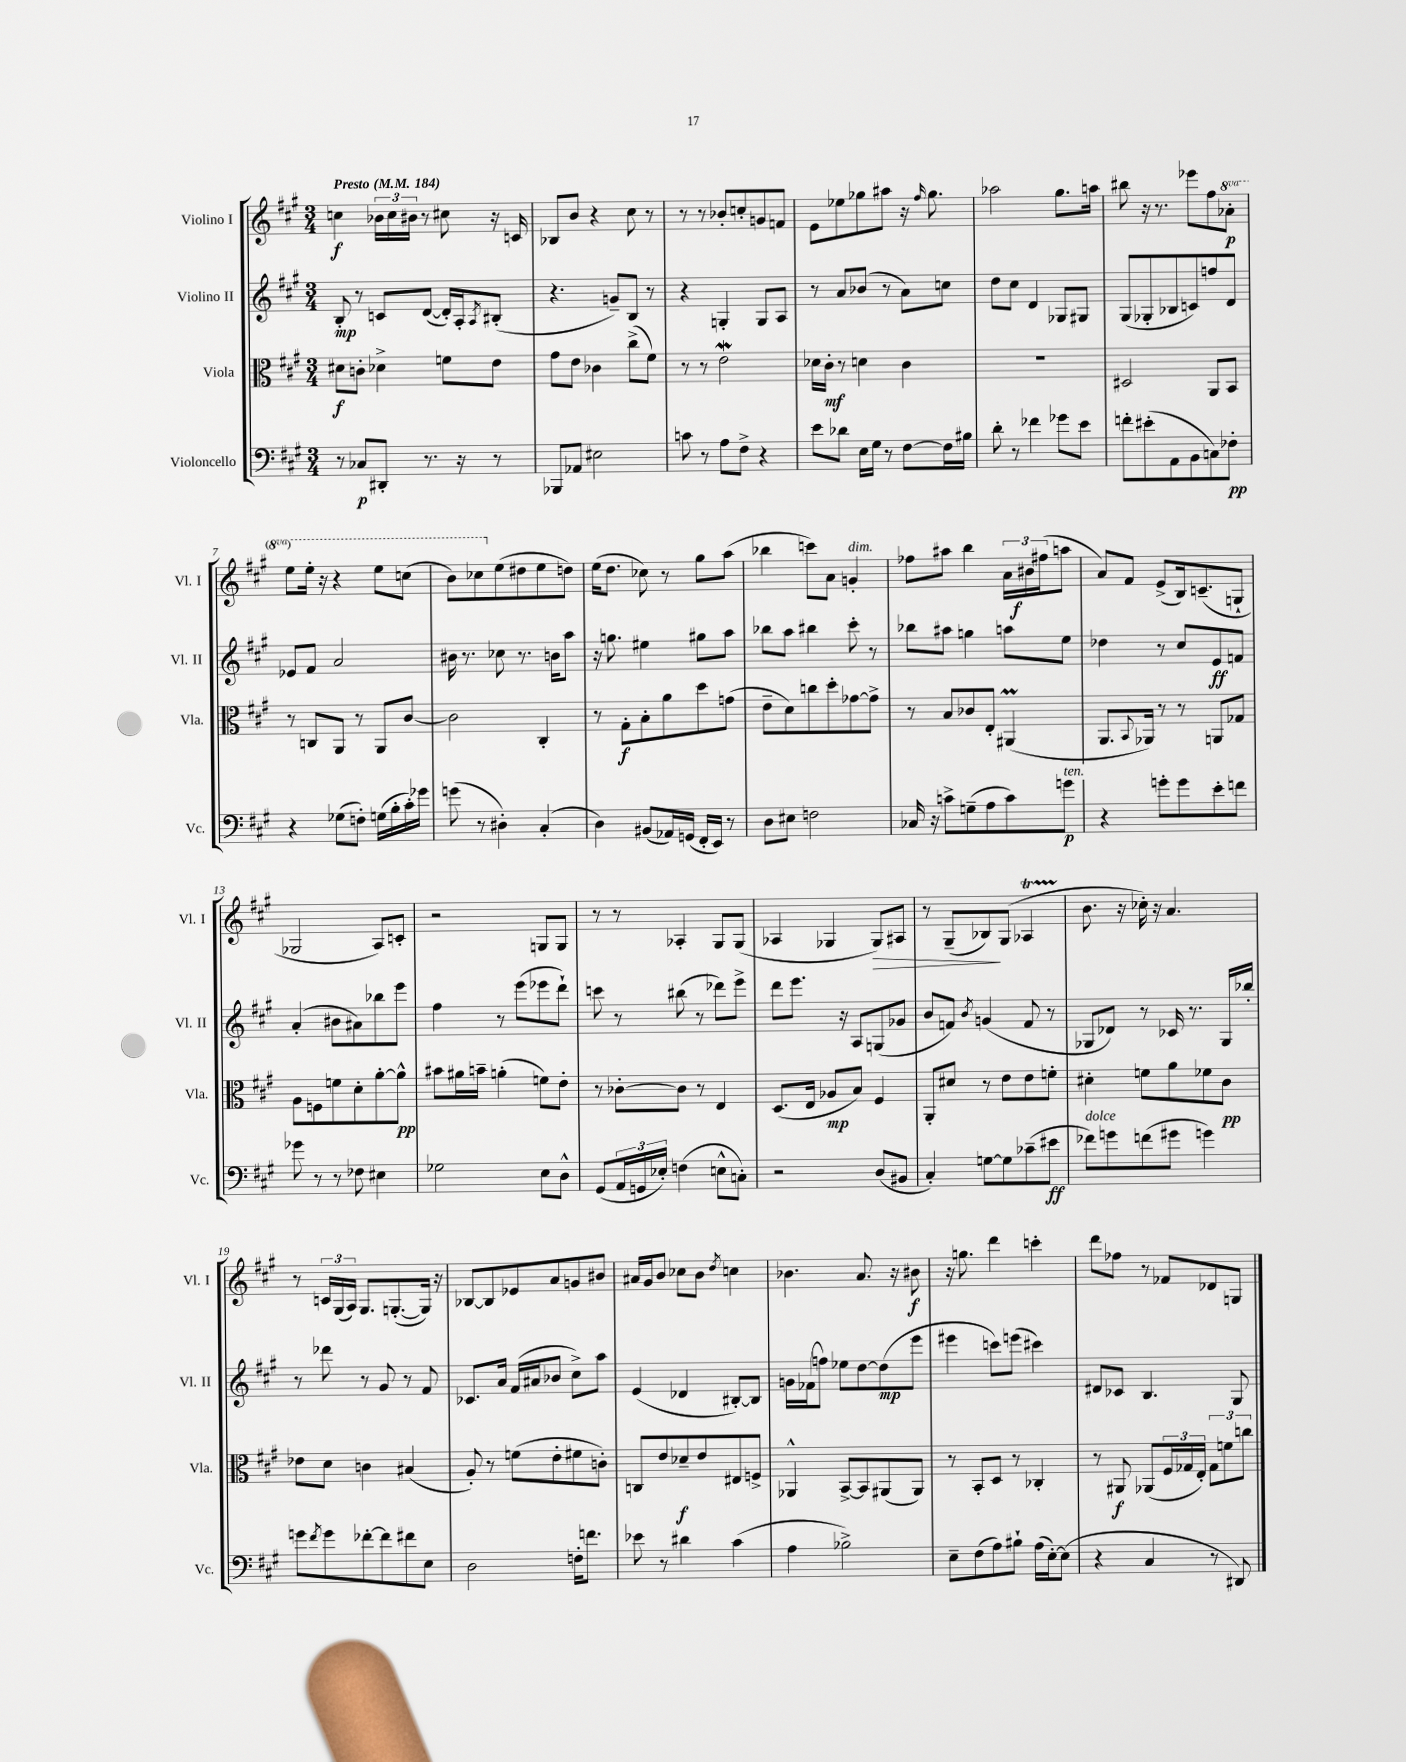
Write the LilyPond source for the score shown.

<<
\new StaffGroup <<
\new Staff = "s0" \with { instrumentName = "Violino I" shortInstrumentName = "Vl. I" } {
    \clef treble \key a \major \numericTimeSignature \time 3/4 \set Staff.ottavationMarkups = #ottavation-simple-ordinals \tempo "Presto" 4 = 184
    c''4\f \tuplet 3/2 { bes'16 c''16 bis'16 } r8 cis''8 r16 c'16 |
    bes8 b'8 r4 cis''8 r8 |
    r8 r8 bes'8-. c''8-. g'8 f'8 |
    e'8 ees''8 ges''8 ais''8 r16 \grace { fis''16 } ges''8. |
    aes''2 gis''8. a''16 |
    bis''8 r16 r8. ees'''8 fis''8 \ottava #1 aes''8-.\p |
    e'''8 e'''16-. r16 r4 e'''8 c'''8( |
    b''8) ces'''8 \ottava #0 e''8( dis''8 e''8 d''8) |
    e''16( d''8. ces''8) r8 gis''8 a''8( |
    bes''4 c'''8) a'8 g'4-.^\markup { \italic "dim." } |
    fes''8 ais''8 b''4 \tuplet 3/2 { a'16 bis'16\f fis''16( } a''8 |
    a'8) fis'8 e'8->( b16) c'8.--( g8-! |
    ges2 a8) c'8-. |
    r2 g8 g8 |
    r8 r8 aes4-. gis8 gis8( |
    aes4 ges4 ges8\>) ais8 |
    r8 gis8--( bes8\!) gis8( aes4\startTrillSpan |
    b'8.\stopTrillSpan r16 ces''16-.) r16 a'4. |
    r8 \tuplet 3/2 { c'16 gis16( a16) } gis8. g8.~-.( g16) r16 |
    bes8~ bes8 ees'8 a'8 g'8 bis'8 |
    ais'16 gis'16 b'8 ces''8 b'8 \acciaccatura { d''8 } c''4 |
    bes'4. a'8. r16 bis'8\f |
    r16 g''8. d'''4 c'''4-. |
    d'''8 fes''8 r8 fes'8 des'8 g8 \bar "|." |
}
\new Staff = "s1" \with { instrumentName = "Violino II" shortInstrumentName = "Vl. II" } {
    \clef treble \key a \major \numericTimeSignature \time 3/4
    b8-.\mp r8 c'8 d'8~( d'16-.) a16-. \acciaccatura { a8 } bis8-.( |
    r4. g'8--) b8 r8 |
    r4 g4-. g8 a8 |
    r8 a'8 bes'8( r8 a'8) c''8 |
    d''8 cis''8 d'4 ges8 gis8 |
    gis8( ges8-. bes8 c'8) f''8 d'8 |
    ees'8 fis'8 a'2 |
    bis'16 r8. ces''8 r8. b'16 a''8 |
    r16 g''8. eis''4 gis''8 a''8 |
    bes''8 a''8 bis''4 cis'''8-. r8 |
    bes''8 ais''8 g''4 a''8 e''8 |
    des''4 r8 cis''8 e'8\ff f'8 |
    a'4-.( bis'8 ais'8) bes''8 e'''8 |
    fis''4 r8 e'''8( ees'''8 d'''8-!) |
    c'''8 r8 bis''8( r8 des'''8) e'''8-> |
    d'''8 e'''8. r16 a8 g8( ges'8 |
    b'8 f'8) \acciaccatura { b'8 } g'4( f'8 r8 |
    ges8 des'8) r8 ces'16 r8. ges16 bes''16-. |
    r8 des'''8 r8 gis'8 r8 fis'8 |
    ces'8. a'16 fis'16( ais'16 bes'8 cis''8->) a''8 |
    e'4( des'4 bis8~-.) bis8 |
    g'16 fes'16( f''8) ees''8 d''8~ d''8\mp( e'''8 |
    eis'''4 c'''8) e'''8( cis'''4) |
    dis'8 ces'8 b4. gis8 \bar "|." |
}
\new Staff = "s2" \with { instrumentName = "Viola" shortInstrumentName = "Vla." } {
    \clef alto \key a \major \numericTimeSignature \time 3/4
    dis'8\f c'8-. des'4-> f'8 e'8 |
    gis'8 e'8 ces'4 cis''8->( fis'8) |
    r8 r8 e'2\mordent |
    des'16 cis'16-.\mf r8 d'4 cis'4 |
    R2. |
    dis2 a,8 b,8 |
    r8 c8 a,8 r8 a,8 cis'8~ |
    cis'2 cis4-. |
    r8 gis8-.\f b8-. a'8 d''8 g'8( |
    e'8-- d'8) c''8 d''8-. ges'8~ ges'8-> |
    r8 b8 ces'8 e8-. ais,4\prall( |
    a,8. \appoggiatura { b,8 } aes,16) r8 r8 a,8 ges8 |
    a8 f8 f'8 d'8-. a'8~-. a'8-^\pp |
    bis'8 ais'16 b'16-- a'4-.( f'8) e'8-. |
    r8 ces'8~-. ces'8 r8 e4 |
    d8.( e16 aes8\mp b8) fis4 |
    a,8-. dis'8 r8 e'8 e'8 f'8-. |
    dis'4-. f'8 a'8 fes'8 cis'8\pp |
    ees'8 d'8 c'4 bis4( |
    a8-.) r8 f'8( e'8-. fis'8 c'8-.) |
    c8 e'8 des'8--\f e'8 eis8 f8-> |
    aes,4-^ b,8~-> b,8 ais,8( ais,8) |
    r8 b,8-. d8 r8 ces4-. |
    r8 ais,8\f aes,8( \tuplet 3/2 { fis16 ges16 e16-.) } \tuplet 3/2 { ges8 f'8 c''8 } \bar "|." |
}
\new Staff = "s3" \with { instrumentName = "Violoncello" shortInstrumentName = "Vc." } {
    \clef bass \key a \major \numericTimeSignature \time 3/4
    r8 ces8\p dis,8-. r8. r16 r8 |
    bes,,8 aes,8 eis2 |
    c'8 r8 a8 fis8-> r4 |
    e'8 des'8 e16 gis16 r8 fis8~ fis16 bis16 |
    d'8-. r8 fes'4 ges'8 e'8 |
    f'8-. eis'8-.( a,8 b,8 c8) fes8-.\pp |
    r4 ges8( f8-.) g16( b16-. cis'16-.) ges'16 |
    g'8( r8 dis4-.) cis4-.( |
    d4) bis,8( aes,16) g,16( fis,16-. e,16) r8 |
    d8 eis8 f2 |
    ces16 r16 c'8-> g8--( a8 c'8) g'8\p^\markup { \italic "ten." } |
    r4 g'8-. g'8 e'8-. f'8 |
    ges'8 r8 r8 fes8 eis4 |
    ges2 e8 d8-^ |
    gis,8( \tuplet 3/2 { a,16 g,16 ees16-.) } f4( e8-^ c8-.) |
    r2 d8( bis,8 |
    cis4-.) g8~ g8 ces'8--( eis'8\ff |
    fes'8^\markup { \italic "dolce" }) g'8 f'8( gis'8 g'4) |
    g'8 \acciaccatura { fis'8 } g'8 fes'8~-. fes'8 fis'8 e8 |
    d2 f16-. f'8. |
    ees'8 r8 dis'4 cis'4( |
    a4 bes2->) |
    e8-- fis8( a8) bis8-! a16( e16~-.) e8( |
    r4 cis4 r8 dis,8) \bar "|." |
}
>>
>>
